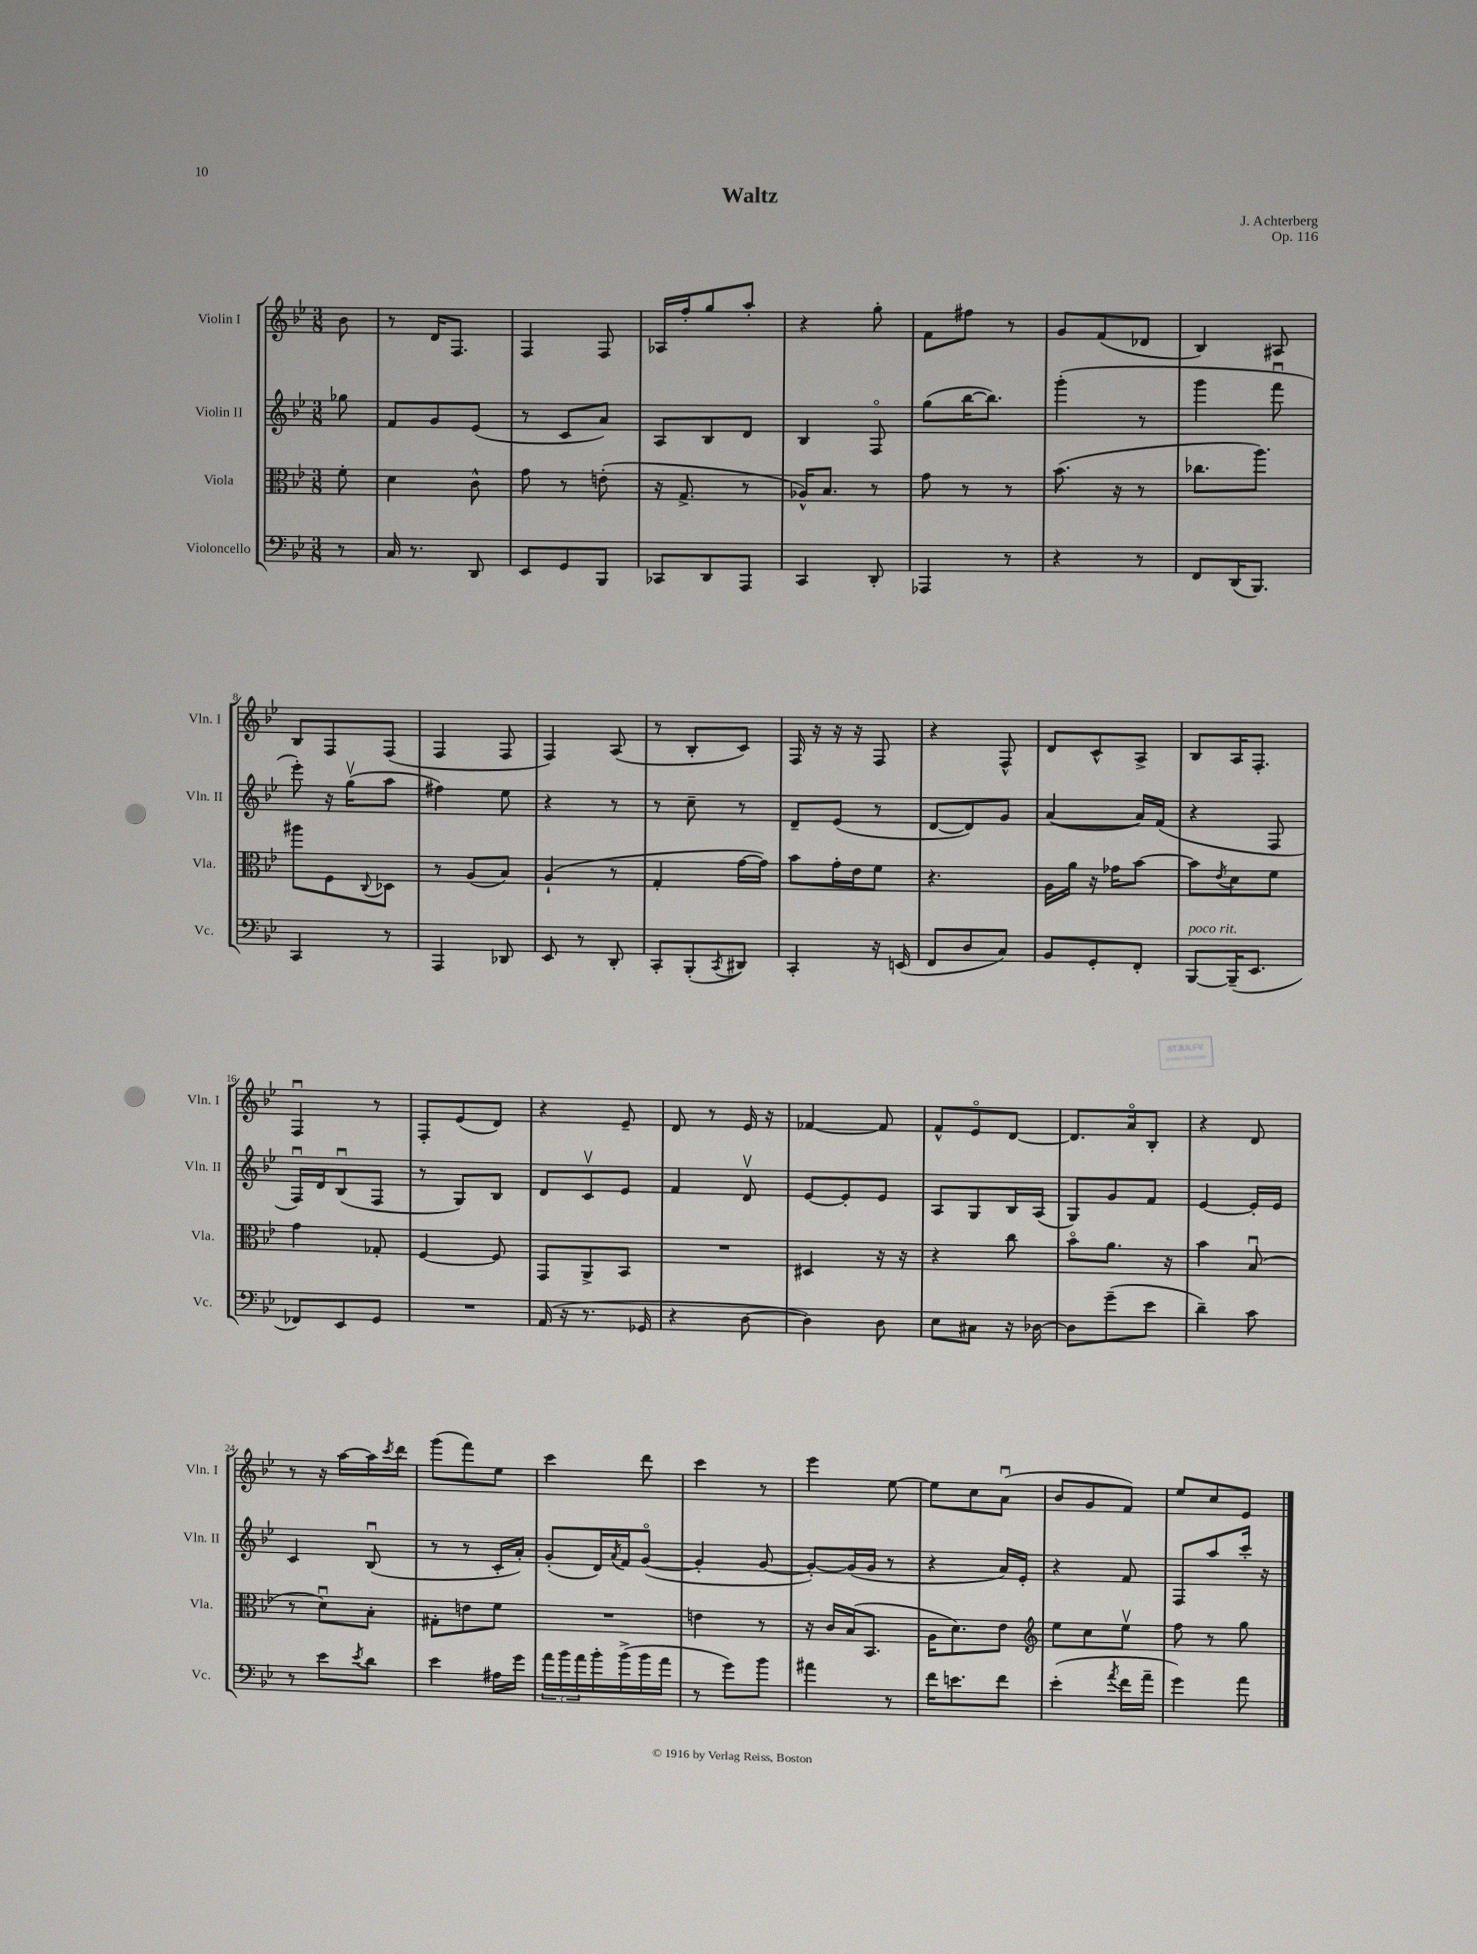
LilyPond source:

\header { title = "Waltz" composer = "J. Achterberg" opus = "Op. 116" }
<<
\new StaffGroup <<
\new Staff = "s0" \with { instrumentName = "Violin I" shortInstrumentName = "Vln. I" } {
    \clef treble \key bes \major \numericTimeSignature \time 3/8 \partial 8
    bes'8 |
    r8 d'16 f8. |
    f4 f8 |
    aes16 f''16-. g''8 a''8-. |
    r4 g''8-. |
    f'8 fis''8 r8 |
    g'8 f'8( des'8 |
    bes4) ais8 |
    bes8 f8 f8( |
    f4 f8 |
    f4) a8( |
    r8 bes8-. c'8) |
    f16 r16 r16 r16 f8 |
    r4 f8-^ |
    d'8 c'8-^ a8-> |
    bes8 a16 f8.-. |
    f4\downbow r8 |
    f8-. ees'8( d'8) |
    r4 ees'8-- |
    d'8 r8 ees'16 r16 |
    fes'4~ fes'8 |
    f'8-^ ees'8\flageolet d'8~ |
    d'8. a'16\flageolet bes8-. |
    r4 d'8 |
    r8 r16 a''16~ a''16 \acciaccatura { c'''8 } d'''16 |
    g'''8( f'''8) ees''8 |
    c'''4 d'''8 |
    c'''4 r8 |
    ees'''4 ees''8~ |
    ees''8 c''8 a'8\downbow( |
    bes'8 g'8 f'8) |
    ees''8 c''8 ees'8 \bar "|." |
}
\new Staff = "s1" \with { instrumentName = "Violin II" shortInstrumentName = "Vln. II" } {
    \clef treble \key bes \major \numericTimeSignature \time 3/8 \partial 8
    ges''8 |
    f'8 g'8 ees'8( |
    r8 c'8 a'8) |
    a8 bes8 d'8 |
    bes4 f8\flageolet |
    g''8( bes''16~ bes''8.) |
    g'''4-.( r8 |
    g'''4 f'''8\downbow |
    ees'''8-.) r16 g''16\upbow( a''8 |
    fis''4) ees''8 |
    r4 r8 |
    r8 c''8-- r8 |
    d'8-- ees'8( r8 |
    d'8~ d'8) g'8 |
    a'4~( a'16) f'16( |
    r4 f8 |
    f16\downbow) d'16 bes8\downbow( f8 |
    r8 g8) bes8 |
    d'8 c'8\upbow ees'8 |
    f'4 d'8\upbow |
    ees'8~ ees'8-. ees'8 |
    a8 g8 bes16 a16( |
    g8) g'8 f'8 |
    ees'4~ ees'16-. ees'16 |
    c'4 bes8\downbow( |
    r8 r8 c'16-. a'16-.) |
    g'8-.( d'16) \acciaccatura { a'8 } f'16 g'8~\flageolet( |
    g'4-. g'8~ |
    g'8~-.) g'16( g'16 r8 |
    r4 a'16) ees'16-. |
    r4 f'8 |
    f8 a''8 c'''16-. r16 \bar "|." |
}
\new Staff = "s2" \with { instrumentName = "Viola" shortInstrumentName = "Vla." } {
    \clef alto \key bes \major \numericTimeSignature \time 3/8 \partial 8
    f'8-. |
    d'4 c'8-^ |
    g'8 r8 e'8-.( |
    r16 g8.-> r8 |
    aes16-^) bes8. r8 |
    g'8 r8 r8 |
    bes'8.( r16 r8 |
    ces''8. a''8.) |
    ais''8 f8 \appoggiatura { c8 } des8 |
    r8 a8( bes8) |
    a4-!( r8 |
    g4-. g'16~ g'16) |
    bes'8 g'16-. ees'16 f'8 |
    r4. |
    a16 a'16 r16 ges'16 bes'8~ |
    bes'8 \acciaccatura { ees'8 } d'8 f'8 |
    g'4 ges8-. |
    f4~ f8 |
    g,8 a,8-> bes,8 |
    R4. |
    dis4 r16 r16 |
    r4 c''8 |
    bes'8\flageolet a'8. r16 |
    bes'4 bes8\downbow( |
    r8 d'8\downbow) bes8-. |
    gis8-. e'8 f'8 |
    R4. |
    e'4 r8 |
    r16 c'16 bes16( bes,8. |
    a16 d'8.) ees'8 |
    \clef treble ees''8 c''8 ees''8\upbow |
    f''8 r8 g''8 \bar "|." |
}
\new Staff = "s3" \with { instrumentName = "Violoncello" shortInstrumentName = "Vc." } {
    \clef bass \key bes \major \numericTimeSignature \time 3/8 \partial 8
    r8 |
    c16 r8. d,8 |
    ees,8 g,8 bes,,8 |
    ces,8 d,8 a,,8 |
    c,4 d,8-. |
    aes,,4 r8 |
    r4 r8 |
    f,8 d,16( bes,,8.) |
    c,4 r8 |
    a,,4 des,8 |
    ees,8 r8 d,8-. |
    c,8-. bes,,8-.( \acciaccatura { c,8 } dis,8) |
    c,4-. r16 e,16( |
    f,8 d8 c8) |
    bes,8 g,8-. f,8-. |
    bes,,8~^\markup { \italic "poco rit." } bes,,16--( ees,8. |
    fes,8) ees,8 g,8 |
    R4. |
    a,16( r16 r8. ges,16 |
    r4 d8~ |
    d4) d8 |
    ees8 cis8 r16 des16~ |
    des8 g'8--( ees'8 |
    d'4--) c'8 |
    r8 ees'8 \acciaccatura { ees'8 } d'8 |
    ees'4 ais16 g'16 |
    \tuplet 3/2 { a'16 bes'16 a'16 } bes'16-. bes'16->( bes'16 a'16 |
    r8 g'8) bes'8 |
    ais'4 r8 |
    f'16 e'8. f'8 |
    ees'4-.( \acciaccatura { a'8 } f'16 a'16-- |
    g'4) a'8 \bar "|." |
}
>>
>>
